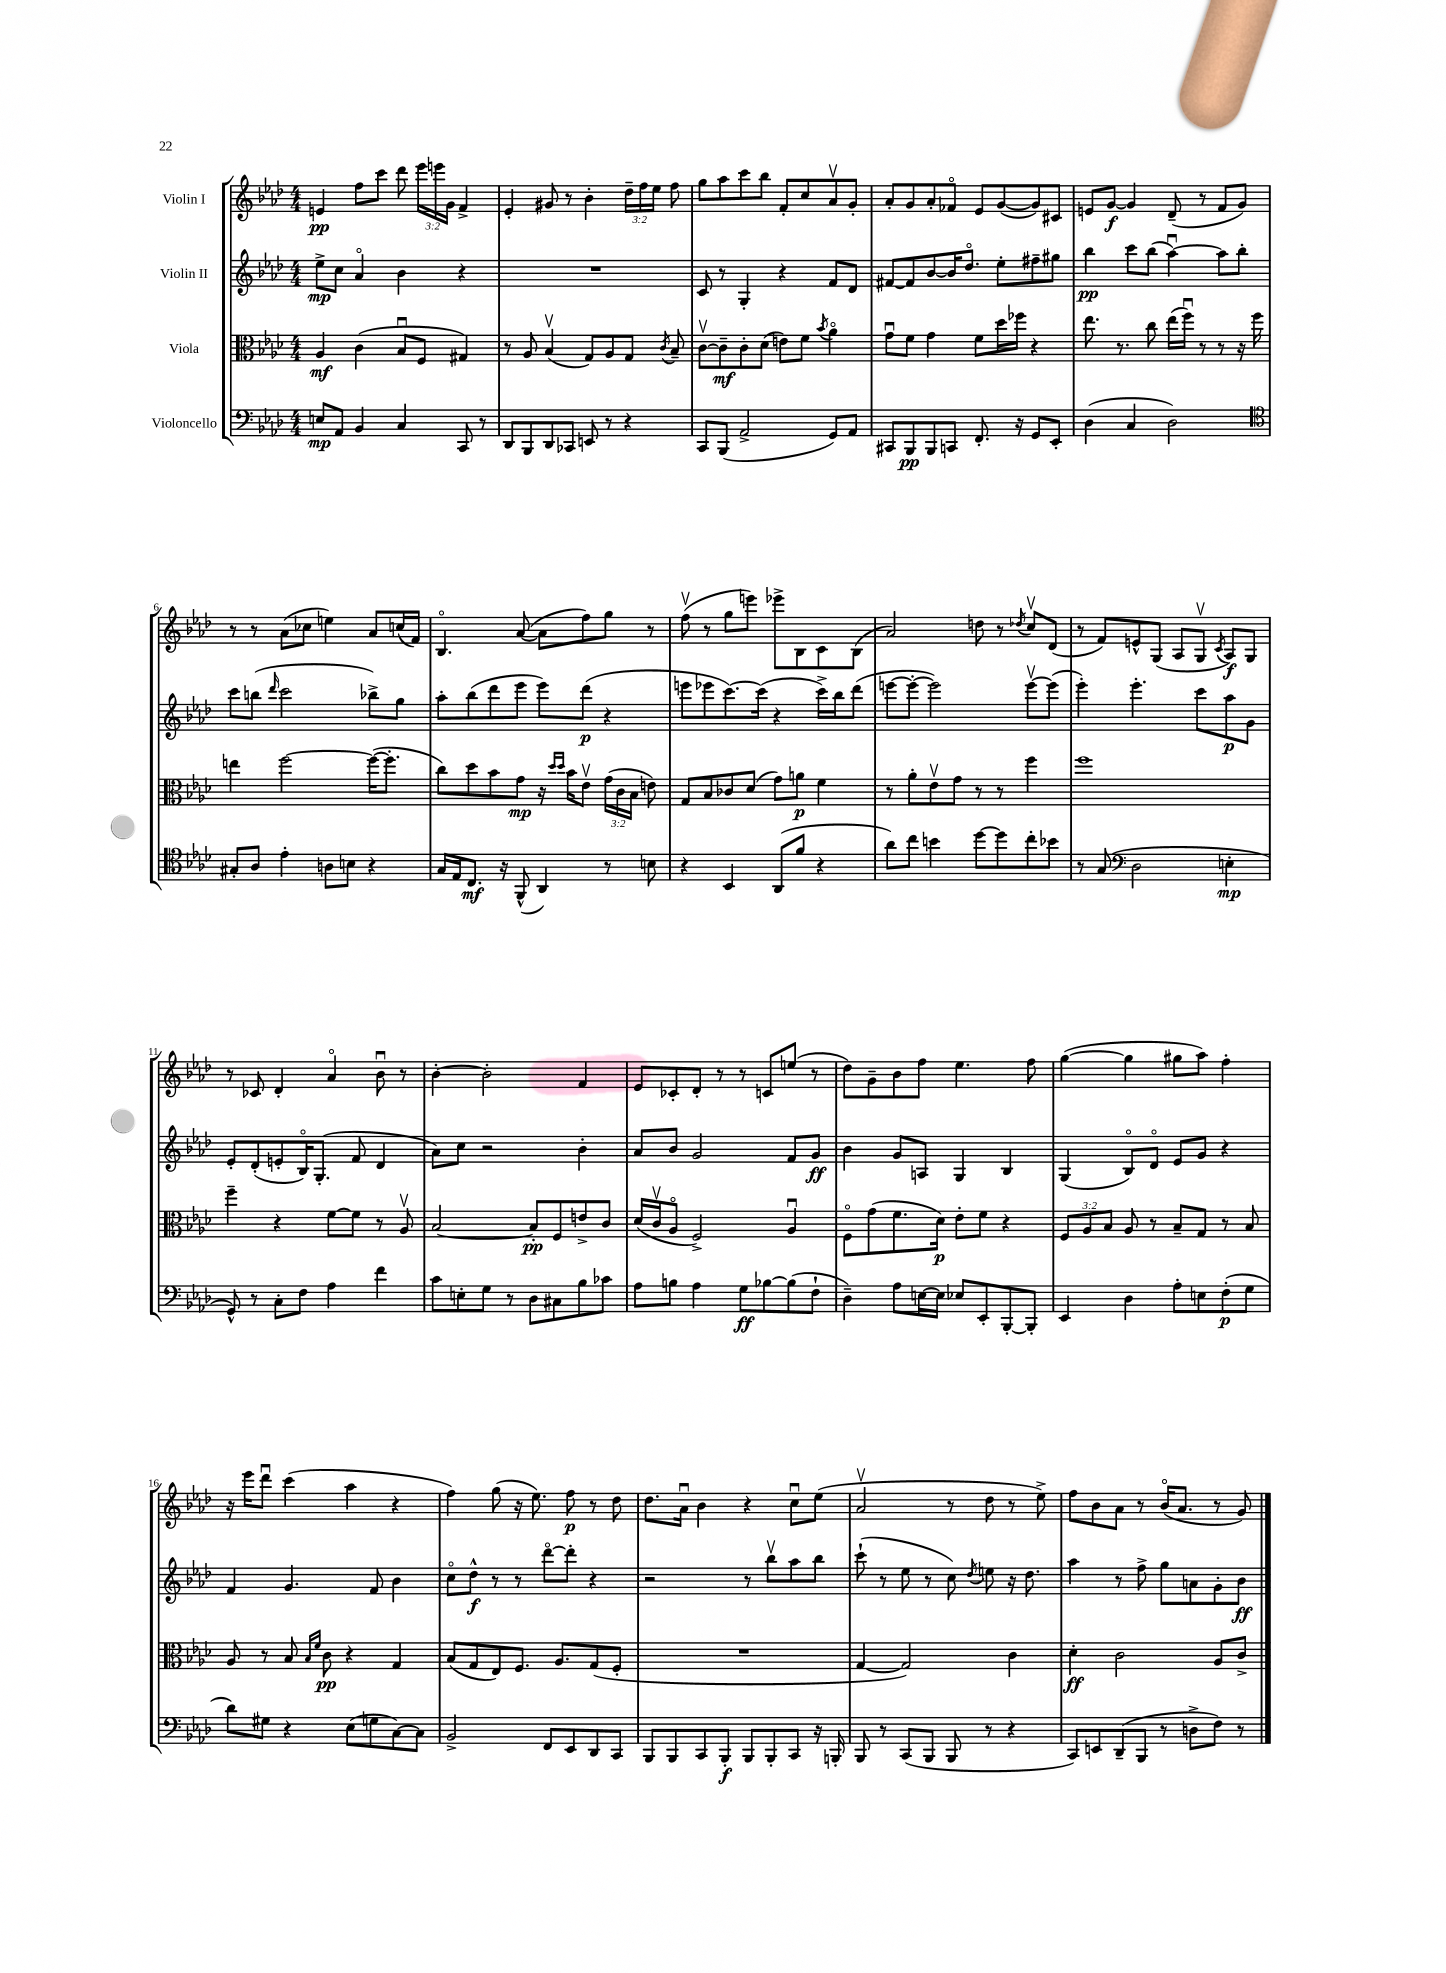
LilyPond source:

<<
\new StaffGroup <<
\new Staff = "s0" \with { instrumentName = "Violin I" } {
    \clef treble \key aes \major \numericTimeSignature \time 4/4 \override Staff.TupletNumber.text = #tuplet-number::calc-fraction-text
    \autoBeamOff e'4\pp f''8[ c'''8] des'''8 \tuplet 3/2 { ees'''16[ e'''16 g'16] } f'4-> |
    ees'4-. gis'8 r8 bes'4-. \tuplet 3/2 { des''16[-- f''16 ees''16] } f''8 |
    g''8[ aes''8 c'''8 bes''8] f'8[-. c''8 aes'8\upbow g'8]-. |
    aes'8[-. g'8 aes'8-. fes'8]\flageolet ees'8[ g'8~( g'8) cis'8] |
    e'8[ g'8]~\f g'4 des'8--( r8 f'8[ g'8]) |
    r8 r8 aes'8[( ces''8] e''4) aes'8[ c''16( f'16]) |
    bes4.\flageolet aes'8~( aes'8[ f''8) g''8] r8 |
    f''8\upbow( r8 g''8[ e'''8]) ees'''8[-> bes8 c'8 bes8]( |
    aes'2) d''8 r8 \acciaccatura { des''8 } c''8[\upbow des'8]( |
    r8 f'8[) e'8-^ g8]( aes8[ g8]\upbow \acciaccatura { c'8 } aes8[\f) g8] |
    r8 ces'8 des'4-. aes'4\flageolet bes'8\downbow r8 |
    bes'4~-. bes'2-. f'4 |
    ees'8[ ces'8-. des'8]-. r8 r8 c'8[ e''8]( r8 |
    des''8[) g'8-- bes'8 f''8] ees''4. f''8 |
    g''4~( g''4 gis''8[ aes''8]) f''4-. |
    r16 ees'''16[ des'''8]\downbow c'''4( aes''4 r4 |
    f''4) g''8( r16 ees''8.) f''8\p r8 des''8 |
    des''8.[ aes'16]\downbow bes'4 r4 c''8[\downbow ees''8]( |
    aes'2\upbow r8 des''8 r8 ees''8->) |
    f''8[ bes'8 aes'8] r8 bes'16[\flageolet( aes'8.] r8 g'8) \bar "|." |
}
\new Staff = "s1" \with { instrumentName = "Violin II" } {
    \clef treble \key aes \major \numericTimeSignature \time 4/4
    \autoBeamOff ees''8[->\mp c''8] aes'4\flageolet bes'4 r4 |
    R1 |
    c'8 r8 g4-. r4 f'8[ des'8] |
    fis'8[~ fis'8 bes'8~ bes'16 des''8.]\flageolet ees''8[-. fis''8-- gis''8] |
    bes''4\pp c'''8[ bes''8]( aes''4~\downbow) aes''8[ bes''8]-. |
    c'''8[ b''8]( \grace { des'''16 } c'''2 bes''8[->) g''8] |
    aes''8[-. bes''8( des'''8 ees'''8] ees'''8[) des'''8]\p( r4 |
    e'''8[ ees'''8 c'''8.~) c'''16]( r4 c'''16[->) bes''16 des'''8]( |
    e'''8[~ e'''8]~-. e'''2) e'''8[~\upbow e'''8]( |
    ees'''4-.) ees'''4.-. c'''8[ aes''8\p g'8] |
    ees'8[-. des'8-.( e'8-. bes16\flageolet) g8.]-.( f'8 des'4 |
    aes'8[) c''8] r2 bes'4-. |
    aes'8[ bes'8] g'2 f'8[ g'8]\ff |
    bes'4 g'8[ a8] g4 bes4 |
    g4( bes8[\flageolet) des'8]\flageolet ees'8[ g'8] r4 |
    f'4 g'4. f'8 bes'4 |
    c''8[\flageolet des''8]-^\f r8 r8 des'''8[~\flageolet des'''8]-. r4 |
    r2 r8 bes''8[\upbow aes''8 bes''8] |
    c'''8-!( r8 ees''8 r8 c''8) \acciaccatura { des''8 } e''8 r16 des''8. |
    aes''4 r8 f''8-> g''8[ a'8 g'8-. bes'8]\ff \bar "|." |
}
\new Staff = "s2" \with { instrumentName = "Viola" } {
    \clef alto \key aes \major \numericTimeSignature \time 4/4 \override Staff.TupletNumber.text = #tuplet-number::calc-fraction-text
    \autoBeamOff aes4\mf c'4( bes8[\downbow f8] gis4) |
    r8 aes8 bes4\upbow( g8[) aes8 g8] \acciaccatura { c'8 } bes8-- |
    c'8[~\upbow c'8--\mf c'8-. des'8]( e'8[) f'8] \acciaccatura { bes'8 } aes'4\flageolet |
    g'8[\downbow f'8] g'4 f'8[ des''16 fes''16] r4 |
    ees''8. r8. c''8 ees''16[( f''16]\downbow) r8 r8 r16 f''16 |
    e''4 f''2~ f''16[~( f''8.]-. |
    c''8[) des''8 bes'8 g'8]\mp r16 \grace { des''16[ des''16] } bes'16[ ees'8]\upbow \tuplet 3/2 { g'16[( c'16 bes16] } e'8) |
    g8[ bes8 ces'8 des'8]( g'8[) a'8]\p f'4 |
    r8 aes'8[-. ees'8\upbow g'8] r8 r8 f''4 |
    f''1 |
    f''4-- r4 f'8[~ f'8] r8 aes8\upbow |
    bes2~ bes8[-.\pp f8 e'8-> c'8] |
    des'16[( c'16\upbow aes8]\flageolet f2->) aes4\downbow |
    f8[\flageolet g'8( f'8. des'16]\p) ees'8[-. f'8] r4 |
    \tuplet 3/2 { f8[ aes8 bes8] } aes8 r8 bes8[-- g8] r8 bes8 |
    aes8 r8 bes8 \grace { bes16[ f'16] } c'8\pp r4 g4 |
    bes8[( g8 ees8) f8.] aes8.[ g8( f8]-. |
    R1 |
    g4~ g2) c'4 |
    des'4-.\ff c'2 aes8[ c'8]-> \bar "|." |
}
\new Staff = "s3" \with { instrumentName = "Violoncello" } {
    \clef bass \key aes \major \numericTimeSignature \time 4/4
    \autoBeamOff e8[\mp aes,8] bes,4 c4 c,8 r8 |
    des,8[ bes,,8 des,8 ces,8] e,8 r8 r4 |
    c,8[ bes,,8]( aes,2-> g,8[) aes,8] |
    cis,8[ bes,,8\pp bes,,8 c,8] f,8.-. r16 g,8[ ees,8]-. |
    des4( c4 des2) |
    \clef tenor gis8[-. aes8] ees'4-. a8[ b8] r4 |
    g16[ ees16 c8.]\mf r16 f,8-^( aes,4) r8 b8 |
    r4 bes,4 aes,8[( f'8] r4 |
    aes'8[) c''8] b'4 des''8[~ des''8 c''8-. bes'8] |
    r8 g8( \clef bass des2 e4-.\mp |
    g,8-^) r8 c8[-. f8] aes4 f'4 |
    c'8[ e8-. g8] r8 des8[ cis8 bes8 ces'8] |
    aes8[ b8] aes4 g8[\ff bes8~ bes8( f8]-! |
    des4--) aes8[ e16~ e16] ees8[ ees,8-. bes,,8~-. bes,,8]-. |
    ees,4 des4 aes8[-. e8 f8-.\p( g8] |
    des'8[) gis8] r4 ees8[( g8 c8~) c8] |
    bes,2-> f,8[ ees,8 des,8 c,8] |
    bes,,8[ bes,,8 c,8 bes,,8]-.\f bes,,8[ bes,,8-. c,8] r16 b,,16-. |
    bes,,8 r8 c,8[( bes,,8] bes,,8 r8 r4 |
    c,8[) e,8 des,8--( bes,,8] r8 d8[-> f8]) r8 \bar "|." |
}
>>
>>
